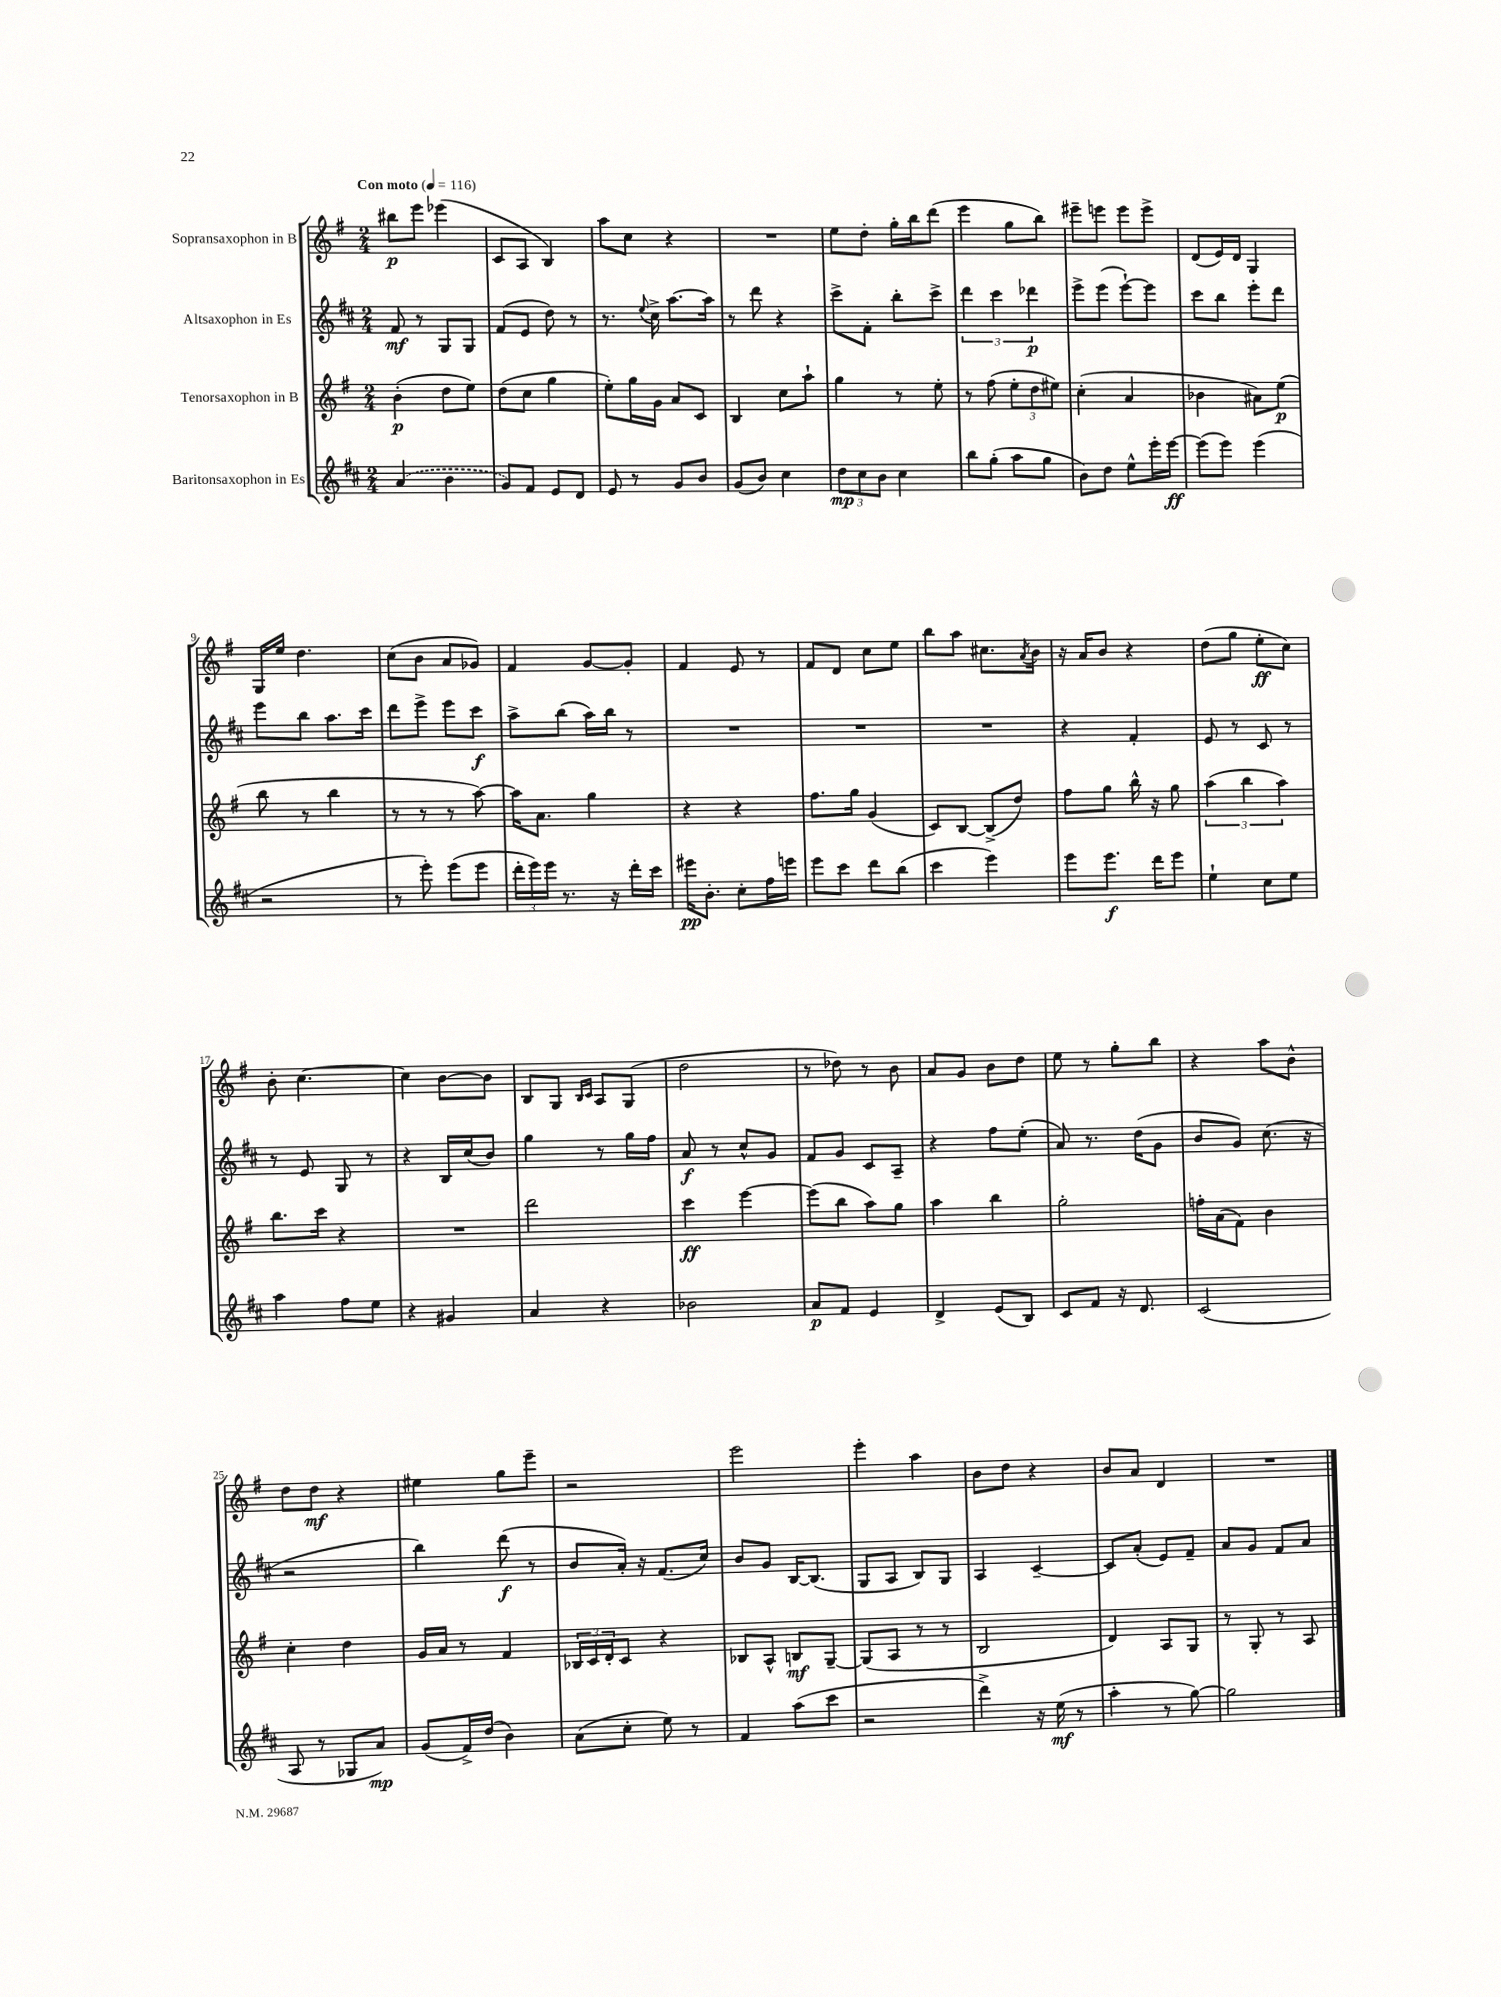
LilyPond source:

<<
\new StaffGroup <<
\new Staff = "s0" \with { instrumentName = "Sopransaxophon in B" } {
    \clef treble \key g \major \numericTimeSignature \time 2/4 \tempo "Con moto" 4 = 116
    bis''8\p e'''8 ees'''4( |
    c'8 a8 b4) |
    a''8 c''8 r4 |
    R2 |
    e''8 d''8-. g''16-. b''16 d'''8( |
    e'''4 g''8 b''8) |
    eis'''8-- e'''8 e'''8 e'''8-> |
    d'8( e'16) d'16 g4 |
    g16 e''16 d''4. |
    c''8( b'8 a'8 ges'8) |
    fis'4 g'8~ g'8-. |
    fis'4 e'8 r8 |
    fis'8 d'8 c''8 e''8 |
    b''8 a''8 cis''8. \acciaccatura { a'8 } b'16 |
    r16 a'16 b'8 r4 |
    d''8( g''8 e''8-.\ff c''8) |
    b'8-. c''4.~ |
    c''4 b'8~ b'8 |
    b8 g8 \grace { b16 c'16 } a8 g8( |
    d''2 |
    r8 des''8) r8 b'8 |
    a'8 g'8 b'8 d''8 |
    e''8 r8 g''8-. b''8 |
    r4 a''8 b'8-^ |
    d''8 d''8\mf r4 |
    eis''4 g''8 e'''8-- |
    r2 |
    e'''2 |
    e'''4-. a''4 |
    b'8 d''8 r4 |
    b'8 a'8 d'4 |
    R2 \bar "|." |
}
\new Staff = "s1" \with { instrumentName = "Altsaxophon in Es" } {
    \clef treble \key d \major \numericTimeSignature \time 2/4
    fis'8\mf r8 g8 g8 |
    fis'8( e'8 d''8) r8 |
    r8. \appoggiatura { e''8 } cis''16-> a''8.~ a''16 |
    r8 d'''8 r4 |
    cis'''8-> fis'8-. b''8-. cis'''8-> |
    \tuplet 3/2 { d'''4 cis'''4 des'''4\p } |
    e'''8-> e'''8( e'''8~-!) e'''8 |
    cis'''8 b''8 e'''8-. d'''8 |
    e'''8 b''8 a''8. cis'''16 |
    d'''8 e'''8-> e'''8 cis'''8\f |
    a''8-> b''8( a''16) b''16 r8 |
    R2 |
    R2 |
    R2 |
    r4 fis'4-. |
    e'8 r8 cis'8 r8 |
    r8 e'8 g8 r8 |
    r4 b16 cis''16( b'8) |
    g''4 r8 g''16 fis''16 |
    a'8\f r8 cis''8-^ g'8 |
    fis'8 g'8 cis'8 a8-- |
    r4 fis''8 e''8-.( |
    a'8) r8. d''16( g'8 |
    b'8 g'8) cis''8.( r16 |
    r2 |
    b''4) d'''8\f( r8 |
    b'8 a'16-.) r16 fis'8.( cis''16) |
    b'8 g'8 b16~ b8.( |
    g8 a8 b8) g8 |
    a4 cis'4~-- |
    cis'8 a'8-.( e'8) fis'8-- |
    a'8 g'8 fis'8 a'8 \bar "|." |
}
\new Staff = "s2" \with { instrumentName = "Tenorsaxophon in B" } {
    \clef treble \key g \major \numericTimeSignature \time 2/4
    b'4-.\p( d''8 e''8) |
    d''8( c''8 g''4 |
    e''8-.) g''16 g'16 a'8 c'8 |
    b4 c''8 a''8-! |
    g''4 r8 e''8-. |
    r8 fis''8( \tuplet 3/2 { e''8-. d''8 eis''8) } |
    c''4-.( a'4 |
    bes'4 ais'8) e''8\p( |
    b''8 r8 b''4 |
    r8 r8 r8 a''8~) |
    a''16 a'8. g''4 |
    r4 r4 |
    fis''8. g''16 g'4( |
    c'8) b8~ b8->( d''8) |
    fis''8 g''8 b''16-^ r16 g''8 |
    \tuplet 3/2 { a''4( b''4 a''4) } |
    b''8. c'''16 r4 |
    R2 |
    d'''2 |
    c'''4\ff e'''4~ |
    e'''8( b''8 a''8) g''8 |
    a''4 b''4 |
    g''2-. |
    f''16-. a'16( fis'8) b'4 |
    c''4-. d''4 |
    g'16 a'16 r8 fis'4 |
    \tuplet 3/2 { bes16 c'16 d'16-. } c'8 r4 |
    bes8 a8-^ b8\mf g8~-- |
    g8( a8 r8 r8 |
    b2 |
    d'4) a8 g8 |
    r8 g8-. r8 a8 \bar "|." |
}
\new Staff = "s3" \with { instrumentName = "Baritonsaxophon in Es" } {
    \clef treble \key d \major \numericTimeSignature \time 2/4
    \once \slurDashed a'4( b'4 |
    g'8) fis'8 e'8 d'8 |
    e'8 r8 g'8 b'8 |
    g'8( b'8) cis''4 |
    \tuplet 3/2 { d''8\mp cis''8 b'8 } cis''4 |
    b''8 g''8-.( a''8 g''8 |
    b'8) d''8 e''8-^ e'''16-. e'''16~\ff |
    e'''8( e'''8) e'''4( |
    r2 |
    r8 e'''8-.) e'''8( e'''8 |
    \tuplet 3/2 { d'''16-. e'''16) e'''16 } r8. r16 d'''16-. cis'''16 |
    eis'''16\pp b'8.-. cis''8-. fis''16 e'''16 |
    e'''8 cis'''8 d'''8 b''8( |
    cis'''4 e'''4) |
    e'''8 e'''8.\f d'''16 e'''8 |
    e''4-! cis''8 e''8 |
    a''4 fis''8 e''8 |
    r4 gis'4 |
    a'4 r4 |
    bes'2 |
    a'8\p fis'8 e'4 |
    d'4-> e'8( b8) |
    cis'8 fis'8 r16 d'8. |
    cis'2( |
    a8 r8 ges8 a'8\mp) |
    g'8( fis'16->) d''16( b'4) |
    a'8( cis''8-. e''8) r8 |
    fis'4 a''8( cis'''8 |
    r2 |
    d'''4->) r16 e''16\mf( r8 |
    a''4-. r8 g''8~) |
    g''2 \bar "|." |
}
>>
>>
